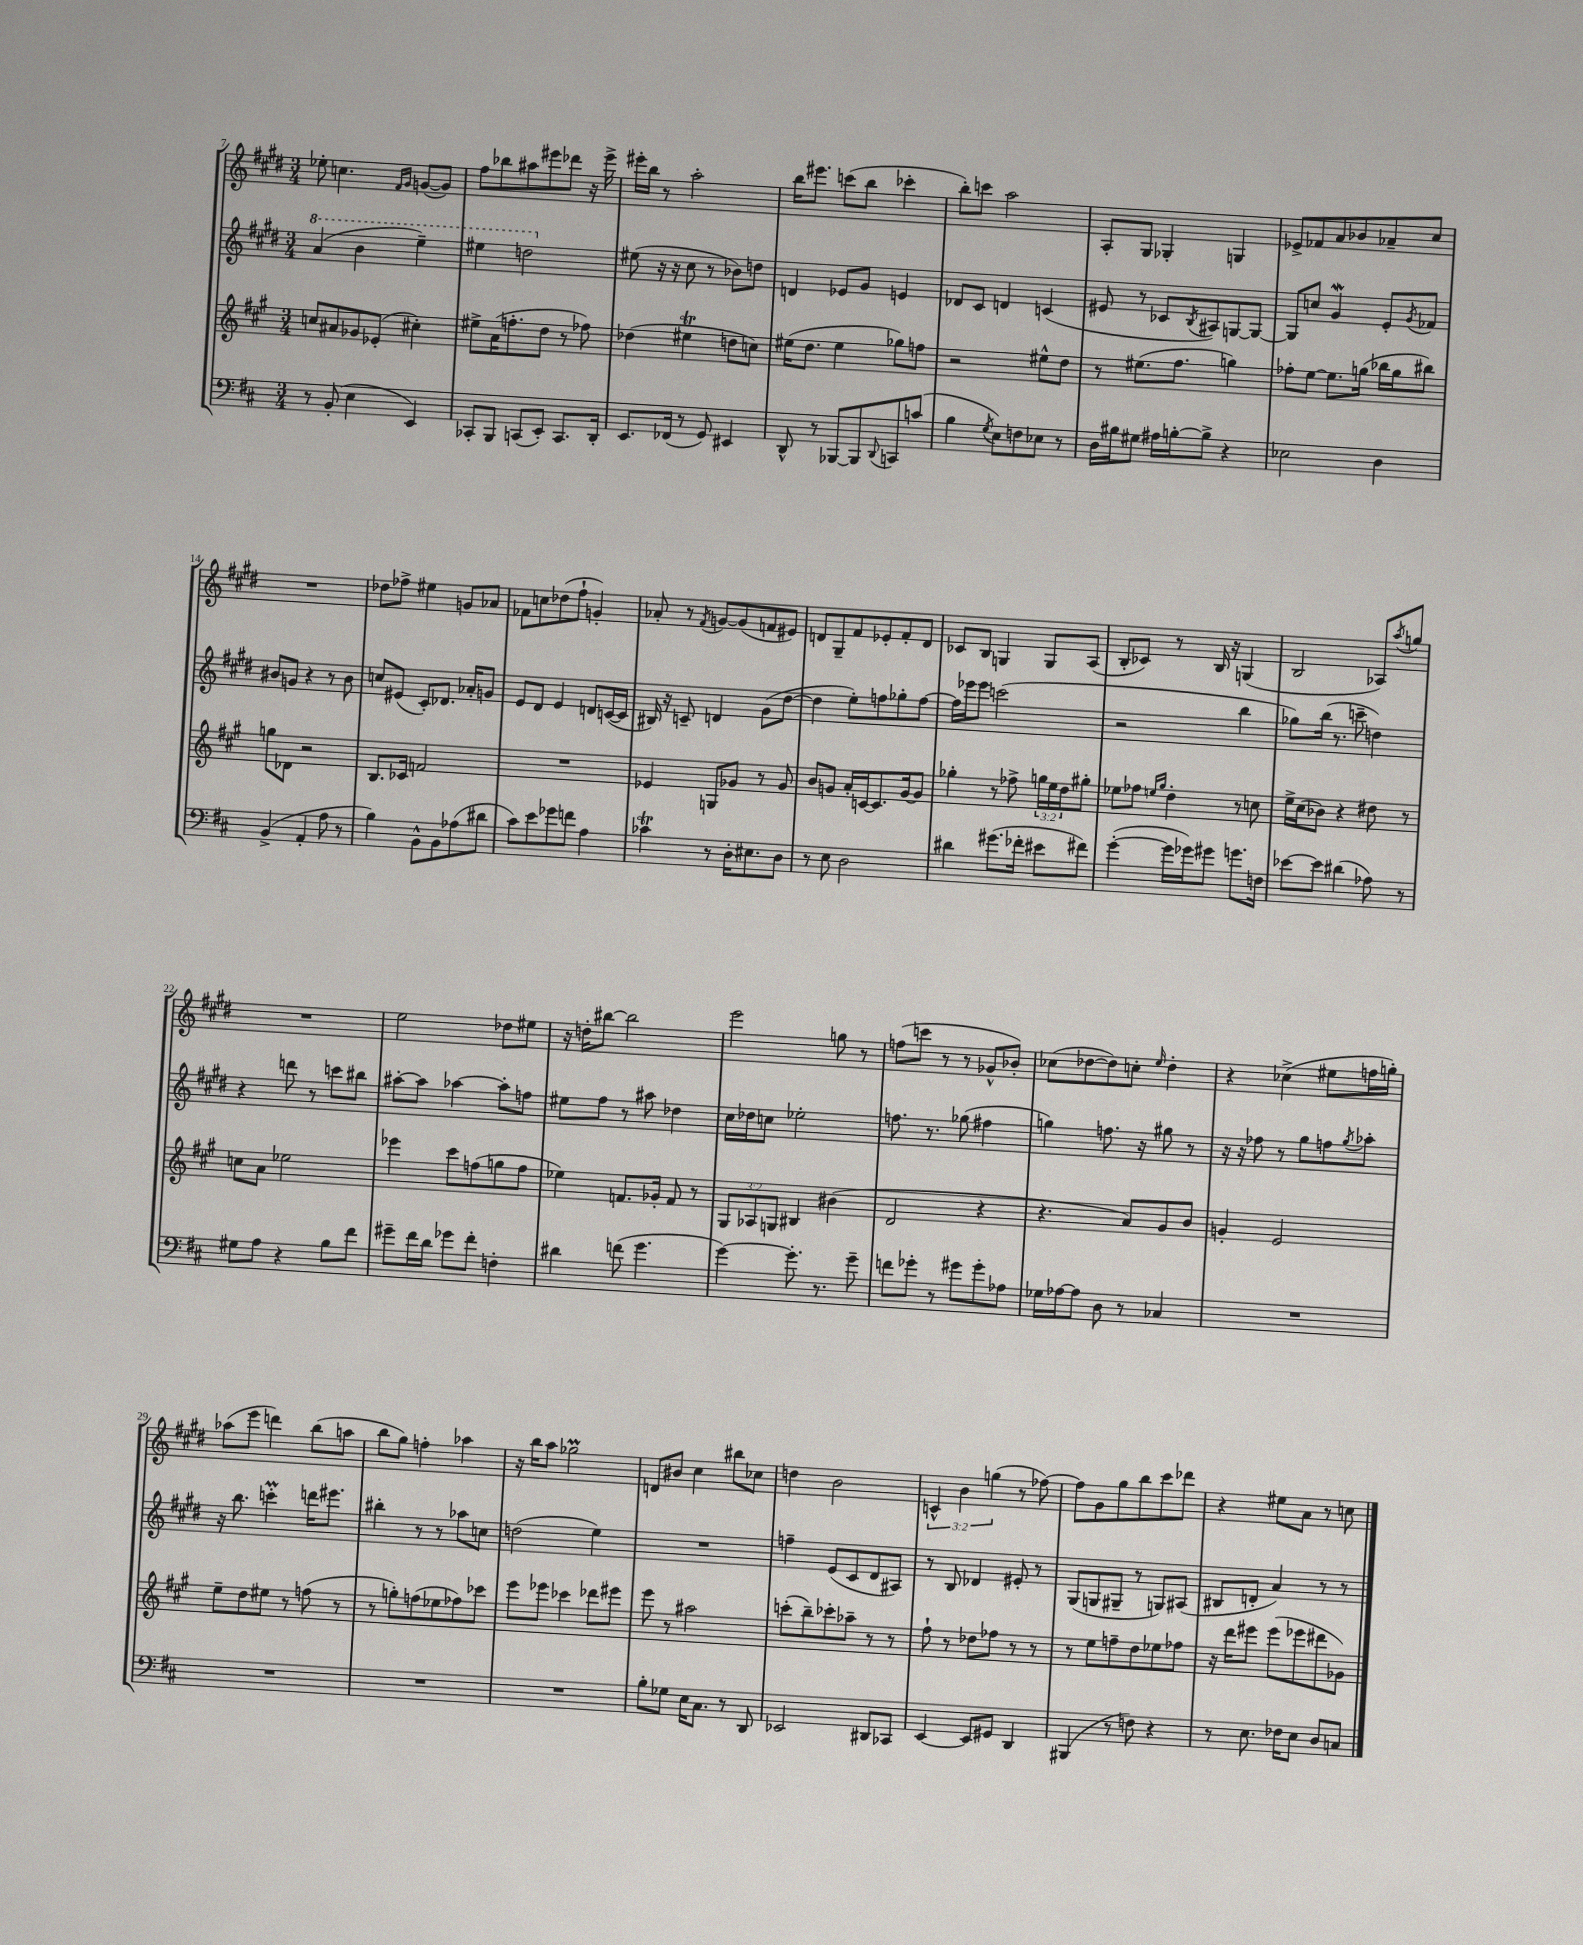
<<
\new StaffGroup <<
\new Staff = "s0" {
    \clef treble \key e \major \numericTimeSignature \time 3/4 \override Staff.TupletNumber.text = #tuplet-number::calc-fraction-text
    ees''8-. c''4. \grace { fis'16 gis'16 } g'8~( g'8) |
    fis''8 bes''8 ais''8 eis'''8 des'''8 r16 eis'''16-> |
    eis'''16-. b''16 r8 a''2-. |
    b''16 eis'''8. c'''8( b''8 ces'''4-. |
    b''8-.) c'''8 a''2 |
    a8-. gis8 ges4-. g4 |
    ees'8-> fes'8 a'8 bes'8 aes'8-- cis''8 |
    R2. |
    des''8 fes''8-> eis''4 g'8 aes'8 |
    fes'8 c''8 des''8( fis''8-! g'4-.) |
    aes'8-. r8 \acciaccatura { fis'8 } g'8~ g'8( f'8 eis'8) |
    d'8 gis8-- fis'8 ees'8-. fis'8-. d'8 |
    ces'8 b8 g4 g8 a8( |
    b8-. ces'8) r8 b16 r16 g4( |
    b2 aes8) \acciaccatura { a''8 } g''8 |
    R2. |
    e''2 des''8 eis''8 |
    r16 d''16-. bis''8~ bis''2 |
    e'''2 g''8 r8 |
    f''8( c'''8 r8 r8 ges'8-^ bes'8-.) |
    ces''8( des''8~ des''8) c''8-. \grace { e''16 } des''4-. |
    r4 ces''4->( eis''8 f''16 g''16-.) |
    aes''8( e'''8 d'''4) b''8( a''8 |
    b''8 gis''8) f''4-. aes''4 |
    r16 b''16 a''8 ges''2\prall |
    d'8 bis'8 cis''4 bis''8 ces''8 |
    d''4 b'2 |
    \tuplet 3/2 { c'4-^ b'4 g''4( } r8 fes''8~) |
    fes''8 gis'8 gis''8 b''8 cis'''8 des'''8 |
    r4 eis''8 a'8 r8 c''8 \bar "|." |
}
\new Staff = "s1" {
    \clef treble \key e \major \numericTimeSignature \time 3/4
    \ottava #1 a''4( b''4 e'''4--) |
    eis'''4 d'''2 \ottava #0 |
    eis''8( r16 r16 cis''8 r8 bes'8) d''8 |
    d'4 ees'8 gis'8 e'4 |
    des'8 cis'8 d'4 c'4( |
    eis'8 r8 ces'8 \acciaccatura { b8 } ais8) g8~ g8~ |
    g8 c''8 gis'4\mordent e'8-. \acciaccatura { gis'8 } fes'8 |
    bis'8 g'8 r4 r8 bis'8 |
    c''8 eis'8( cis'8-.) des'8. aes'16-. g'8 |
    e'8 dis'8 e'4 d'8 c'16~( c'16 |
    bis16) r16 c'8-- d'4 gis'8( dis''8~ |
    dis''4 e''8-.) f''8 ges''8-. f''8~ |
    f''16 ees'''16 ees'''8 c'''2( |
    r2 b''4 |
    ges''8) b''16( r8. c'''8-- d''4) |
    r4 d'''8 r8 c'''8 bis''8 |
    ais''8~-. ais''8 aes''4~ aes''8-. f''8 |
    eis''8 fis''8 r8 ais''8 des''4 |
    cis''16 des''16 c''8 ees''2-. |
    f''8. r8. ges''8( fis''4 |
    g''4) f''8. r16 gis''8 r8 |
    r16 r16 fes''8 r8 gis''8 f''8 \acciaccatura { gis''8 } aes''8-. |
    r16 b''8. c'''4-.\prall d'''16 eis'''8. |
    bis''4-. r8 r8 aes''8 c''8 |
    d''2( e''4) |
    R2. |
    f''4-- e'8( cis'8 dis'8 ais8) |
    r8 b8 des'4 eis'8-. r8 |
    gis8( g8 gis8-- r8 g8) ais8( |
    bis8 d'8-. a'4) r8 r8 \bar "|." |
}
\new Staff = "s2" {
    \clef treble \key a \major \numericTimeSignature \time 3/4 \override Staff.TupletNumber.text = #tuplet-number::calc-fraction-text
    c''8 ais'8 ges'8 ees'8-.( cis''4-.) |
    eis''8-> a'16( f''8.-. d''8 r8 fes''8) |
    des''4( eis''4\trill d''8 c''8) |
    eis''16( d''8. eis''4 ges''8) f''8 |
    r2 eis''8-^ d''8 |
    r8 eis''8.( fis''8. g''4) |
    fes''8-. e''8~ e''8. g''16( bes''16 g''16 bis''8) |
    g''8 des'8 r2 |
    b8. ces'16 f'2 |
    R2. |
    ees'4 g8 ges'8 r8 ges'8 |
    b'8 g'8 a'16-. c'16~ c'8. g'16~ g'8 |
    ges''4-. r8 fes''8-> \tuplet 3/2 { g''16 e''16 d''16 } gis''8-. |
    ees''8 fes''8 \grace { e''16 gis''16 } d''4-. r8 c''8 |
    e''16-> cis''16( bes'8) r4 dis''8 r8 |
    c''8 a'8 ees''2 |
    ees'''4 cis'''8 f''8( g''8 f''8 |
    ees''4) f'8. ges'16-. f'8 r8 |
    \tuplet 3/2 { gis8 aes8 g8 } bis4 bis'4( |
    d'2 r4 |
    r4. a'8) gis'8 b'8 |
    g'4-. e'2 |
    e''8-- d''8 eis''8 r8 f''8( r8 |
    r8 g''8-.) f''8( ees''8 fes''8) ces'''8 |
    e'''8 ees'''8 ces'''4 des'''8 eis'''8 |
    e'''8 r8 ais''2 |
    c'''8-.( b''8--) ces'''8-. aes''8-- r8 r8 |
    fis''8-! r8 des''8 fes''8 r8 r8 |
    r8 e''8 f''8-- d''8 ees''8 fes''8 |
    r16 d'''16 eis'''8 eis'''8( ees'''8 dis'''8 ges'8) \bar "|." |
}
\new Staff = "s3" {
    \clef bass \key d \major \numericTimeSignature \time 3/4
    r8 b,8-.( e4 e,4) |
    ces,8-. b,,8 c,8( e,8-.) c,8. d,16-. |
    e,8. fes,16( r8 g,8) eis,4 |
    d,8-^ r8 bes,,8~ bes,,8 \appoggiatura { d,8 } c,8 c'8( |
    b4 \acciaccatura { g8 } e8) f8 ees8 r8 |
    d16 bis16 gis8 ais16 b16~-. b8-> r4 |
    ees2 d4 |
    b,4->( a,4-. a8 r8 |
    b4) b,8-^ b,8 aes8( dis'8 |
    cis'8) e'8 ges'8 f'8 a4 |
    ces'4\trill r8 d16-. eis8. d8 |
    r8 e8 d2 |
    dis'4 gis'8.( fes'16-. eis'8 fis'8) |
    g'4~-.( g'16 ges'16) gis'8 g'8. f16 |
    ees'8~ ees'8 dis'4( aes8) r8 |
    gis8 a8 r4 b8 fis'8 |
    gis'8-- fis'16 d'16 ges'8 fis'8-. f4-. |
    dis'4 f'8( g'4. |
    g'4~) g'8.-. r8. g'8-- |
    f'8 ges'8-. r8 gis'8 gis'8-. aes8 |
    ges16 aes16~ aes8 d8 r8 ces4 |
    R2. |
    R2. |
    R2. |
    R2. |
    b8-. ges8 e16 cis8. r8 d,8 |
    ees,2 dis,8 ces,8 |
    e,4~ e,8 gis,8 d,4 |
    bis,,4( r8 f8) r4 |
    r8 e8. fes16 e8 d8 c8 \bar "|." |
}
>>
>>
\layout { \context { \Score currentBarNumber = #7 } }
